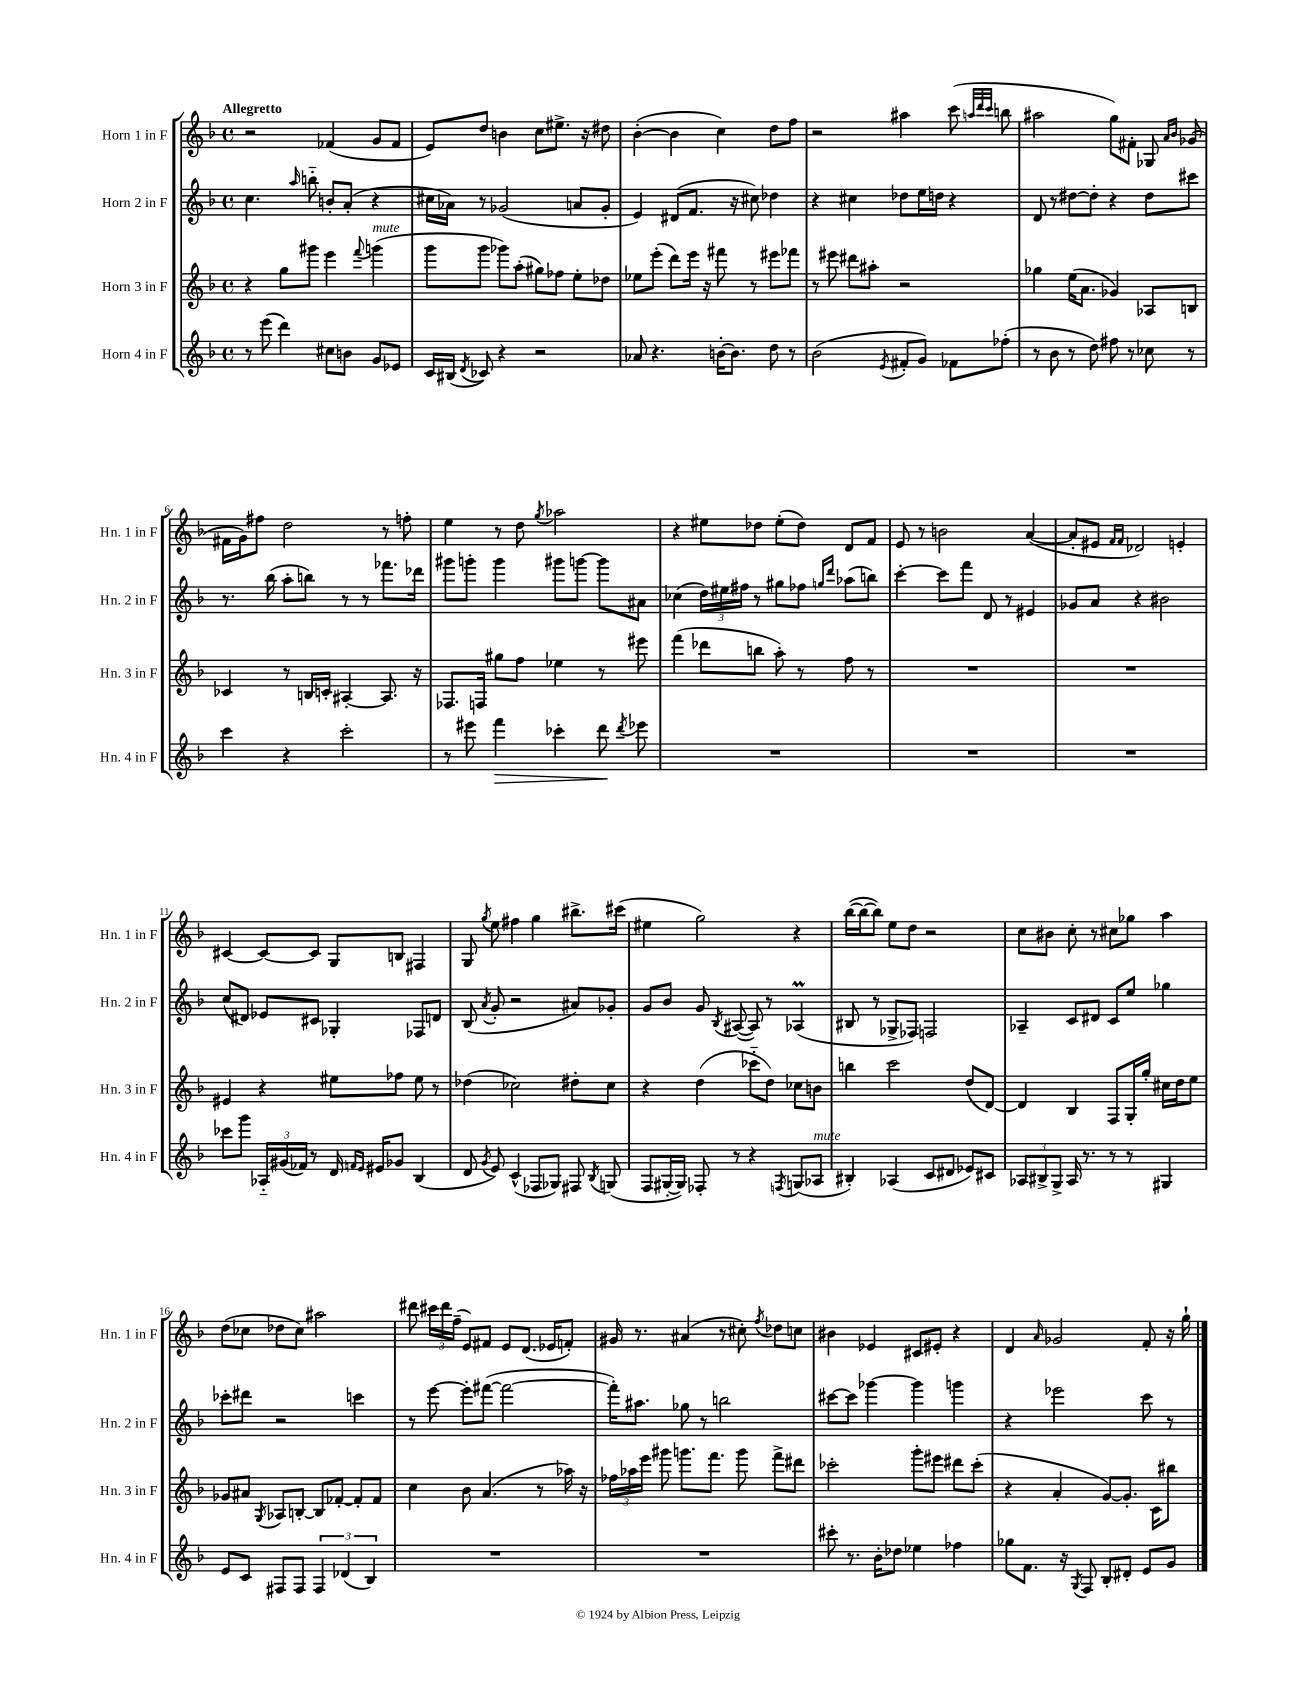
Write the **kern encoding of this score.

**kern	**dynam	**kern	**kern	**kern
*part4	*part4	*part3	*part2	*part1
*staff4	*staff4	*staff3	*staff2	*staff1
*I"Horn 4 in F	*	*I"Horn 3 in F	*I"Horn 2 in F	*I"Horn 1 in F
*I'Hn. 4 in F	*	*I'Hn. 3 in F	*I'Hn. 2 in F	*I'Hn. 1 in F
*clefG2	*	*clefG2	*clefG2	*clefG2
*k[b-]	*	*k[b-]	*k[b-]	*k[b-]
*M4/4	*	*M4/4	*M4/4	*M4/4
*met(c)	*	*met(c)	*met(c)	*met(c)
=1	=1	=1	=1	=1
!	!	!	!	!LO:TX:a:B:t=Allegretto
8r	.	4r	4.cc\	2r
(8eee\	.	.	.	.
4ddd\)	.	8gg\L	.	.
.	.	.	16qqaa/	.
.	.	8ggg#X\J	8bbn\	.
8cc#X\L	.	4eee\	8bn'/L	(4f-X/
8bn\J	.	.	(8a'/J	.
.	.	8qqfff/	.	.
!	!	!LO:TX:a:i:t=mute	!	!
8g/L	.	(4gggn\	4r	8g/L
8e-X/J	.	.	.	8f-/J
=2	=2	=2	=2	=2
16c/LL	.	8ggg\L	16cc#X\LL	8e/L)
(16B#X/JJ	.	.	16a-X\JJ)	.
8qd/	.	.	.	.
8c-X/)	.	8ggg\J	8r	8dd/J
4r	.	8ggg-X\L)	(2g-X/	4bn\
.	.	(8aa'\J	.	.
2r	.	8gg#X\L)	.	8cc\L
.	.	8ff-X\J	.	8.ee#X^\J
.	.	8ee'\L	8an/L	.
.	.	.	.	16r
.	.	8dd-X\J	8g-'/J	8dd#X\
=3	=3	=3	=3	=3
8a-X/	.	8ee-X\L	4e/)	([4b-'\
4.r	.	(8eee'\J	.	.
.	.	8ddd\L)	(8d#X/L	4b-\]
.	.	16eee\Jk	8.f/J	.
.	.	16r	.	.
[16bn'\KL	.	8fff#X\	.	4cc\)
8.b\J]	.	.	16r	.
.	.	8r	8cc#X\)	.
8dd\	.	8eee#X\L	4dd-X\	8dd\L
8r	.	8fff-X\J	.	8ff\J
=4	=4	=4	=4	=4
(2b-\	.	8r	4r	2r
.	.	8eee#X\	.	.
.	.	8ddd#X\L	4cc#X\	.
.	.	8aa#X'\J	.	.
8qe/	.	.	.	.
8f#X'/L	.	2r	8dd-X\L	4aa#X\
8g/J)	.	.	16ee\L	.
.	.	.	16ddn\JJ	.
8f-X\L	.	.	4r	(8ccc\
.	.	.	.	32qqaan/LLL
.	.	.	.	32qqddd/
.	.	.	.	32qqccc/JJJ
(8ff-X'\J	.	.	.	8bbn\
=5	=5	=5	=5	=5
8r	.	4gg-X\	8d/	2aa#X\
8b-\	.	.	8r	.
8r	.	(16ee\KL	[8dd#X\L	.
.	.	8.a\J	.	.
8dd\)	.	.	8dd#'\J]	.
8ff#X\	.	4g-X/)	4r	8gg\L)
8r	.	.	.	8f#X'\J
8cc-X\	.	8A-X/L	8dd#\L	8G-X/
.	.	.	.	16qqa/LL
.	.	.	.	16qqb-/JJ
8r	.	8Bn/J	8ccc#X\J	(8g-X/
!!LO:LB:g=z
=6	=6	=6	=6	=6
4ccc\	.	4c-X/	8.r	16f#X\LL
.	.	.	.	16g\J)
.	.	.	.	8ff#X\J
.	.	.	(16bb-\	.
4r	.	8r	8aa'\L	2dd\
.	.	16Bn/LL	8bbn\J)	.
.	.	16cn'/JJ	.	.
2ccc'\	.	[4A#X'/	8r	.
.	.	.	8r	.
.	.	8.A#/]	8.fff-X\L	8r
.	.	.	.	8ffn'\
.	.	16r	16ddd-X\Jk	.
=7	=7	=7	=7	=7
8r	.	8.F-X/L	8ggg#X\L	4ee\
8eee#X\	.	.	8gggn'\J	.
.	.	16Fn/Jk	.	.
!	!LO:HP:b	!	!	!
4fff\	>	8gg#X\L	4ggg\	8r
.	.	8ff\J	.	8dd\
.	.	.	.	8qgg/
4ccc-X'\	.	4ee-X\	8ggg#X\L	2aa-X\
.	.	.	[8gggn\J	.
8ddd\	.	8r	8ggg\L]	.
8qddd/	.	.	.	.
8eee-X\	]	8eee#X\	8a#X\J	.
=8	=8	=8	=8	=8
1r	.	(4fff\	(4cc-X\	4r
.	.	8ddd-X\L	24dd\LL)	8ee#X\L
.	.	.	24ee#X\	.
.	.	.	24ff#X\JJ	.
.	.	8bbn\J	8r	8dd-X\J
.	.	8aa'\)	8gg#X\L	(8ee#'\L
.	.	8r	8ff-X\J	8dd-\J)
.	.	.	16qqggn/LL	.
.	.	.	16qqddd/JJ	.
.	.	8ff\	(8aa-X\L	8d/L
.	.	8r	8bbn\J)	8f/J
=9	=9	=9	=9	=9
1r	.	1r	[4ccc'\	8e/
.	.	.	.	8r
.	.	.	8ccc\L]	2bn\
.	.	.	8fff\J	.
.	.	.	8d/	.
.	.	.	8r	.
.	.	.	4e#X/	([4a/
=10	=10	=10	=10	=10
1r	.	1r	8g-X/L	8a'/L]
.	.	.	8a/J	8e#X/J
.	.	.	.	16qqf/LL
.	.	.	.	16qqf/JJ
.	.	.	4r	2d-X/)
.	.	.	2b#X\	.
.	.	.	.	4en'/
!!LO:LB:g=z
=11	=11	=11	=11	=11
8ccc-X\L	.	4e#X/	(8cc/L	[4c#X/
8ggg\J	.	.	8d#X/J)	.
24A-X/LL	.	4r	8e-X/L	8c#/L_
(24g#X/	.	.	.	.
24f-X/JJ)	.	.	.	.
8r	.	.	8c#X/J	8c#/J]
16d/	.	8ee#X\L	4G-X'/	8G/L
16qqfn/LL	.	.	.	.
16qqe/JJ	.	.	.	.
16e#X/KL	.	.	.	.
8g-X/J	.	8ff-X\J	.	8Bn/J
(4B-/	.	8ee#\	8F-X/L	4F#X/
.	.	8r	8dn/J	.
=12	=12	=12	=12	=12
8d/	.	(4dd-X\	(8B-/	8G/
8qg/	.	.	8qa/	8qgg/
8e/)	.	.	8g'/	8ee\
(4c^^/	.	2cc-X\)	2r	4ff#X\
8F-X/L	.	.	.	4gg\
8G-X/J)	.	.	.	.
8F#X/	.	8dd#X'\L	8a#X/L)	8.bb#X^\L
8qB-/	.	.	.	.
(8Gn/	.	8cc-\J	8g-X'/J	.
.	.	.	.	(16ccc#X\Jk
=13	=13	=13	=13	=13
8F/L	.	4r	8g/L	4ee#X\
[16G#X'/L	.	.	8b-/J	.
16G#/JJ])	.	.	.	.
8F-X'/	.	(4dd\	8g/	2gg\)
.	.	.	8qB-/	.
8r	.	.	([8A#X/	.
4r	.	8ccc-X\L	8A#/])	.
.	.	8dd\J)	8r	.
8qFn/	.	.	.	.
(8Gn/L	.	8cc-X\L	(4A-XM/	4r
!LO:TX:a:i:t=mute	!	!	!	!
8A-X/J	.	8bn\J	.	.
=14	=14	=14	=14	=14
4B#X'/)	.	4bbn\	8B#X/	([16bb-\LL
.	.	.	.	16bb-\J_
.	.	.	8r	8bb-\J])
(4A-X/	.	2ccc\	8G-X^/L	8ee\L
.	.	.	8F-X/J)	8dd\J
8c/L	.	.	2Fn/	2r
8d#X/J	.	.	.	.
8e-X/L)	.	(8dd/L	.	.
8c#X/J	.	[8d/J)	.	.
=15	=15	=15	=15	=15
12A-X/L	.	4d/]	4A-X~/	8cc\L
12B#X^/	.	.	.	.
.	.	.	.	8b#X\J
12G^/J	.	.	.	.
16A-/	.	4B-/	8c/L	8cc'\
8.r	.	.	.	.
.	.	.	8d#X/J	8r
8r	.	8F/L	8c/L	8cc#X\L
8r	.	16G'/L	8ee/J	8gg-X\J
.	.	16gg'/JJ	.	.
4G#X/	.	16cc#X\LL	4gg-X\	4aa\
.	.	16dd\J	.	.
.	.	8ee\J	.	.
!!LO:LB:g=z
=16	=16	=16	=16	=16
8e/L	.	8g-X/L	8ccc-X'\L	(8dd\L
8c/J	.	8a#X/J	8ddd#X\J	8cc-X\J
.	.	8qG/	.	.
8F#X/L	.	8A-X/L	2r	8dd-X\L
8F#/J	.	[8Bn'/J	.	8cc-\J)
6F#/	.	8B/L]	.	2aa#X\
.	.	[8f-X'/J	.	.
(6d-X/	.	.	.	.
.	.	8f-'/L]	4cccn\	.
6B-/)	.	.	.	.
.	.	8f-/J	.	.
=17	=17	=17	=17	=17
1r	.	4cc\	8r	8ddd#X\
.	.	.	[8eee\	24ccc#X\LL
.	.	.	.	24ddd#\
.	.	.	.	(24ff~\JJ
.	.	8b-\	8eee'\L]	8e/L)
.	.	(4.a/	([8fff#X\J	8f#X/J
.	.	.	2fff#\_	8e/L
.	.	.	.	(8.d/J
.	.	8r	.	.
.	.	.	.	16e-X/KL
.	.	16aa-X\)	.	8fn'/J)
.	.	16r	.	.
=18	=18	=18	=18	=18
1r	.	24ff-X\LL	16fff#'\KL])	16g#X/
.	.	24aa-X\	.	.
.	.	.	8.aa#X\J	8.r
.	.	24eee\JJ	.	.
.	.	8ggg#X\	.	.
.	.	8.gggn\L	8gg-X\	(4a#X/
.	.	.	8r	.
.	.	8.fff\J	.	.
.	.	.	2bbn\	8r
.	.	8ggg\	.	8cc#X'\)
.	.	.	.	8qff/
.	.	8fff^\L	.	8dd-X\L
.	.	8ddd#X\J	.	8ccn\J
=19	=19	=19	=19	=19
8ccc#X'\	.	2ccc-X'\	[8ccc#X\L	4b#X\
8.r	.	.	8ccc#\J]	.
.	.	.	[4ggg-X\	4e-X/
16b-'\KL	.	.	.	.
8dd-X\J	.	.	.	.
4ee-X\	.	8ggg'\L	4ggg-\]	8c#X/L
.	.	8eee#X\J	.	8e#X'/J
4ff-X\	.	8ddd#X\L	4gggn\	4r
.	.	(8ccc-'\J	.	.
=20	=20	=20	=20	=20
8gg-X\L	.	4r	4r	4d/
8.f\J	.	.	.	.
.	.	.	.	16qqa/
.	.	4a'/	2eee-X\	2g-X/
16r	.	.	.	.
8qG/	.	.	.	.
8F/	.	.	.	.
8B-'/L	.	[8g/L)	.	.
8d#X'/J	.	8.g'/J]	.	.
8e/L	.	.	8ccc\	8f'/
.	.	16c\KL	.	.
8g/J	.	8bb#X\J	8r	16r
.	.	.	.	16gg`\
==	==	==	==	==
*-	*-	*-	*-	*-
